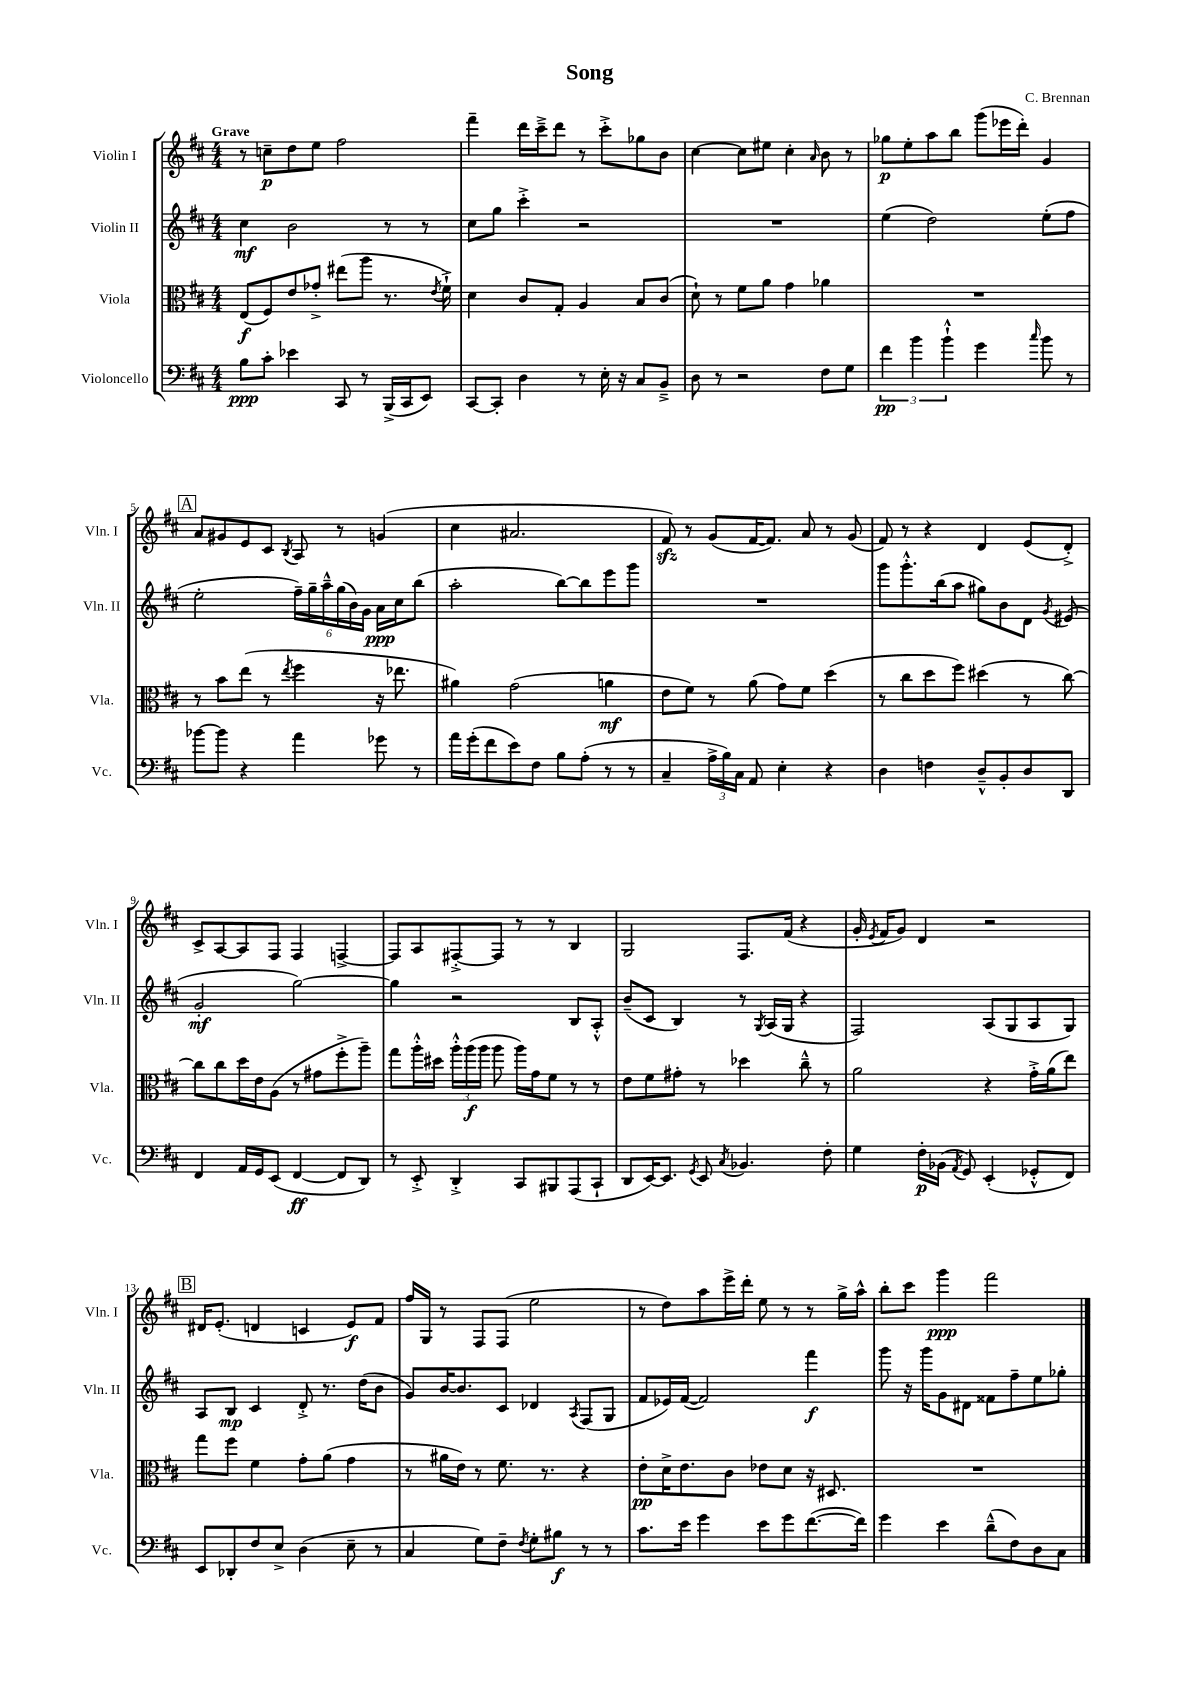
\header { title = "Song" composer = "C. Brennan" }
<<
\new StaffGroup <<
\new Staff = "s0" \with { instrumentName = "Violin I" shortInstrumentName = "Vln. I" } {
    \clef treble \key d \major \numericTimeSignature \time 4/4 \tempo "Grave"
    \autoBeamOff r8 c''8[--\p d''8 e''8] fis''2 |
    fis'''4-- d'''16[ cis'''16---> d'''8] r8 cis'''8[-.-> ges''8 b'8] |
    cis''4~ cis''8[ eis''8] cis''4-. \grace { a'16 } b'8 r8 |
    ges''8[\p e''8-. a''8 b''8] g'''8[( ees'''16 d'''16]-.) g'4 |
    \mark \markup { \box "A" } a'8[ gis'8 e'8 cis'8] \acciaccatura { b8 } a8 r8 g'4( |
    cis''4 ais'2. |
    fis'8\sfz) r8 g'8[( fis'16~ fis'8.]) a'8 r8 g'8( |
    fis'8) r8 r4 d'4 e'8[( d'8]-.->) |
    cis'8[-> a8~ a8 fis8] fis4 f4~-> |
    f8[ a8 fis8~-.-> fis8] r8 r8 b4 |
    g2 fis8.[ fis'16]( r4 |
    g'16-. \acciaccatura { e'8 } fis'16[ g'8]) d'4 r2 |
    \mark \markup { \box "B" } dis'16[ e'8.]-.( d'4 c'4 e'8[\f) fis'8] |
    fis''16[ g16] r8 fis8[ fis8]( e''2 |
    r8 d''8[) a''8 e'''16-> d'''16]-. e''8 r8 r8 g''16[-> a''16]-^ |
    b''8[-. cis'''8] g'''4\ppp fis'''2 \bar "|." |
}
\new Staff = "s1" \with { instrumentName = "Violin II" shortInstrumentName = "Vln. II" } {
    \clef treble \key d \major \numericTimeSignature \time 4/4
    \autoBeamOff cis''4\mf b'2 r8 r8 |
    cis''8[ g''8] cis'''4-.-> r2 |
    R1 |
    e''4( d''2) e''8[-.( fis''8] |
    \mark \markup { \box "A" } e''2-. \tuplet 6/4 { fis''16[--) g''16-- a''16---^ g''16( b'16) g'16] } a'16[\ppp cis''16 b''8]( |
    a''2-. b''8[~) b''8 e'''8 g'''8] |
    R1 |
    g'''8[ g'''8.-.-^ b''16( a''8] gis''8[) b'8 d'8] \acciaccatura { g'8 } eis'8( |
    g'2-.\mf g''2~) |
    g''4 r2 b8[ a8]-.-^ |
    b'8[--( cis'8] b4) r8 \acciaccatura { g8 } a16[( g16] r4 |
    fis2) a8[( g8 a8 g8]) |
    \mark \markup { \box "B" } a8[ b8]\mp cis'4 d'8-.-> r8. d''16[( b'8] |
    g'8[) b'16~ b'8. cis'8] des'4 \acciaccatura { a8 } fis8[( g8] |
    fis'8[ ees'16) fis'16]~( fis'2) fis'''4\f |
    g'''8 r16 g'''16[ g'8 dis'8] fisis'8[ fis''8-- e''8 ges''8]-. \bar "|." |
}
\new Staff = "s2" \with { instrumentName = "Viola" shortInstrumentName = "Vla." } {
    \clef alto \key d \major \numericTimeSignature \time 4/4
    \autoBeamOff e8[\f( fis8) e'8 ges'8]-.-> eis''8[( a''8] r8. \acciaccatura { e'8 } fis'16-!->) |
    d'4 cis'8[ g8]-. a4 b8[ cis'8]( |
    d'8-!) r8 fis'8[ a'8] g'4 aes'4 |
    R1 |
    \mark \markup { \box "A" } r8 b'8[ e''8]( r8 \acciaccatura { e''8 } fis''4 r16 ees''8. |
    ais'4) g'2( a'4\mf |
    e'8[ fis'8]) r8 a'8( g'8[) fis'8] d''4( |
    r8 cis''8[ d''8 fis''8]) dis''4( r8 cis''8~) |
    cis''8[ cis''8 d''16 e'16 a8]( r8 gis'8[ fis''8-.-> a''8]--) |
    g''8[ a''16-.-^ dis''16] \tuplet 3/2 { a''16[-.-^ a''16\f( a''16] } a''8 a''16[) g'16 fis'8] r8 r8 |
    e'8[ fis'8 gis'8]-. r8 des''4 cis''8---^ r8 |
    a'2 r4 g'16[-.-> a'16( e''8]) |
    \mark \markup { \box "B" } g''8[ fis''8] fis'4 g'8[-. a'8]( g'4 |
    r8 ais'16[ e'16]) r8 fis'8. r8. r4 |
    e'8[-.\pp d'16-> e'8. cis'8] ees'8[ d'8] r16 dis8. |
    R1 \bar "|." |
}
\new Staff = "s3" \with { instrumentName = "Violoncello" shortInstrumentName = "Vc." } {
    \clef bass \key d \major \numericTimeSignature \time 4/4
    \autoBeamOff b8[\ppp cis'8]-. ees'4 cis,8 r8 b,,16[->( cis,16 e,8]) |
    cis,8[~ cis,8]-. d4 r8 e16-. r16 cis8[ b,8]---> |
    d8 r8 r2 fis8[ g8] |
    \tuplet 3/2 { fis'4\pp b'4 b'4-!-^ } g'4 \grace { cis''16 } b'8 r8 |
    \mark \markup { \box "A" } bes'8[~ bes'8] r4 a'4 ges'8 r8 |
    a'16[ g'16-.( fis'8 e'8) fis8] b8[ a8]-.( r8 r8 |
    cis4-- \tuplet 3/2 { a16[-> b16) cis16] } a,8 e4-. r4 |
    d4 f4 d8[---^ b,8-. d8 d,8] |
    fis,4 a,16[ g,16 e,8]( fis,4~\ff fis,8[ d,8]) |
    r8 e,8-.-> d,4-.-> cis,8[ bis,,8 a,,8( cis,8]-! |
    d,8[ e,16~) e,8.] \acciaccatura { g,8 } e,8 \acciaccatura { cis8 } bes,4. fis8-. |
    g4 fis16[-.\p bes,16]( \acciaccatura { a,8 } g,8) e,4-.( ges,8[-.-^ fis,8]) |
    \mark \markup { \box "B" } e,8[ des,8-. fis8 e8]-> d4( e8-- r8 |
    cis4 g8[) fis8]-- \acciaccatura { fis8 } g8[-. bis8]\f r8 r8 |
    cis'8.[ e'16] g'4 e'8[ g'8 fis'8.~( fis'16]) |
    g'4 e'4 d'8[---^( fis8) d8 cis8] \bar "|." |
}
>>
>>
